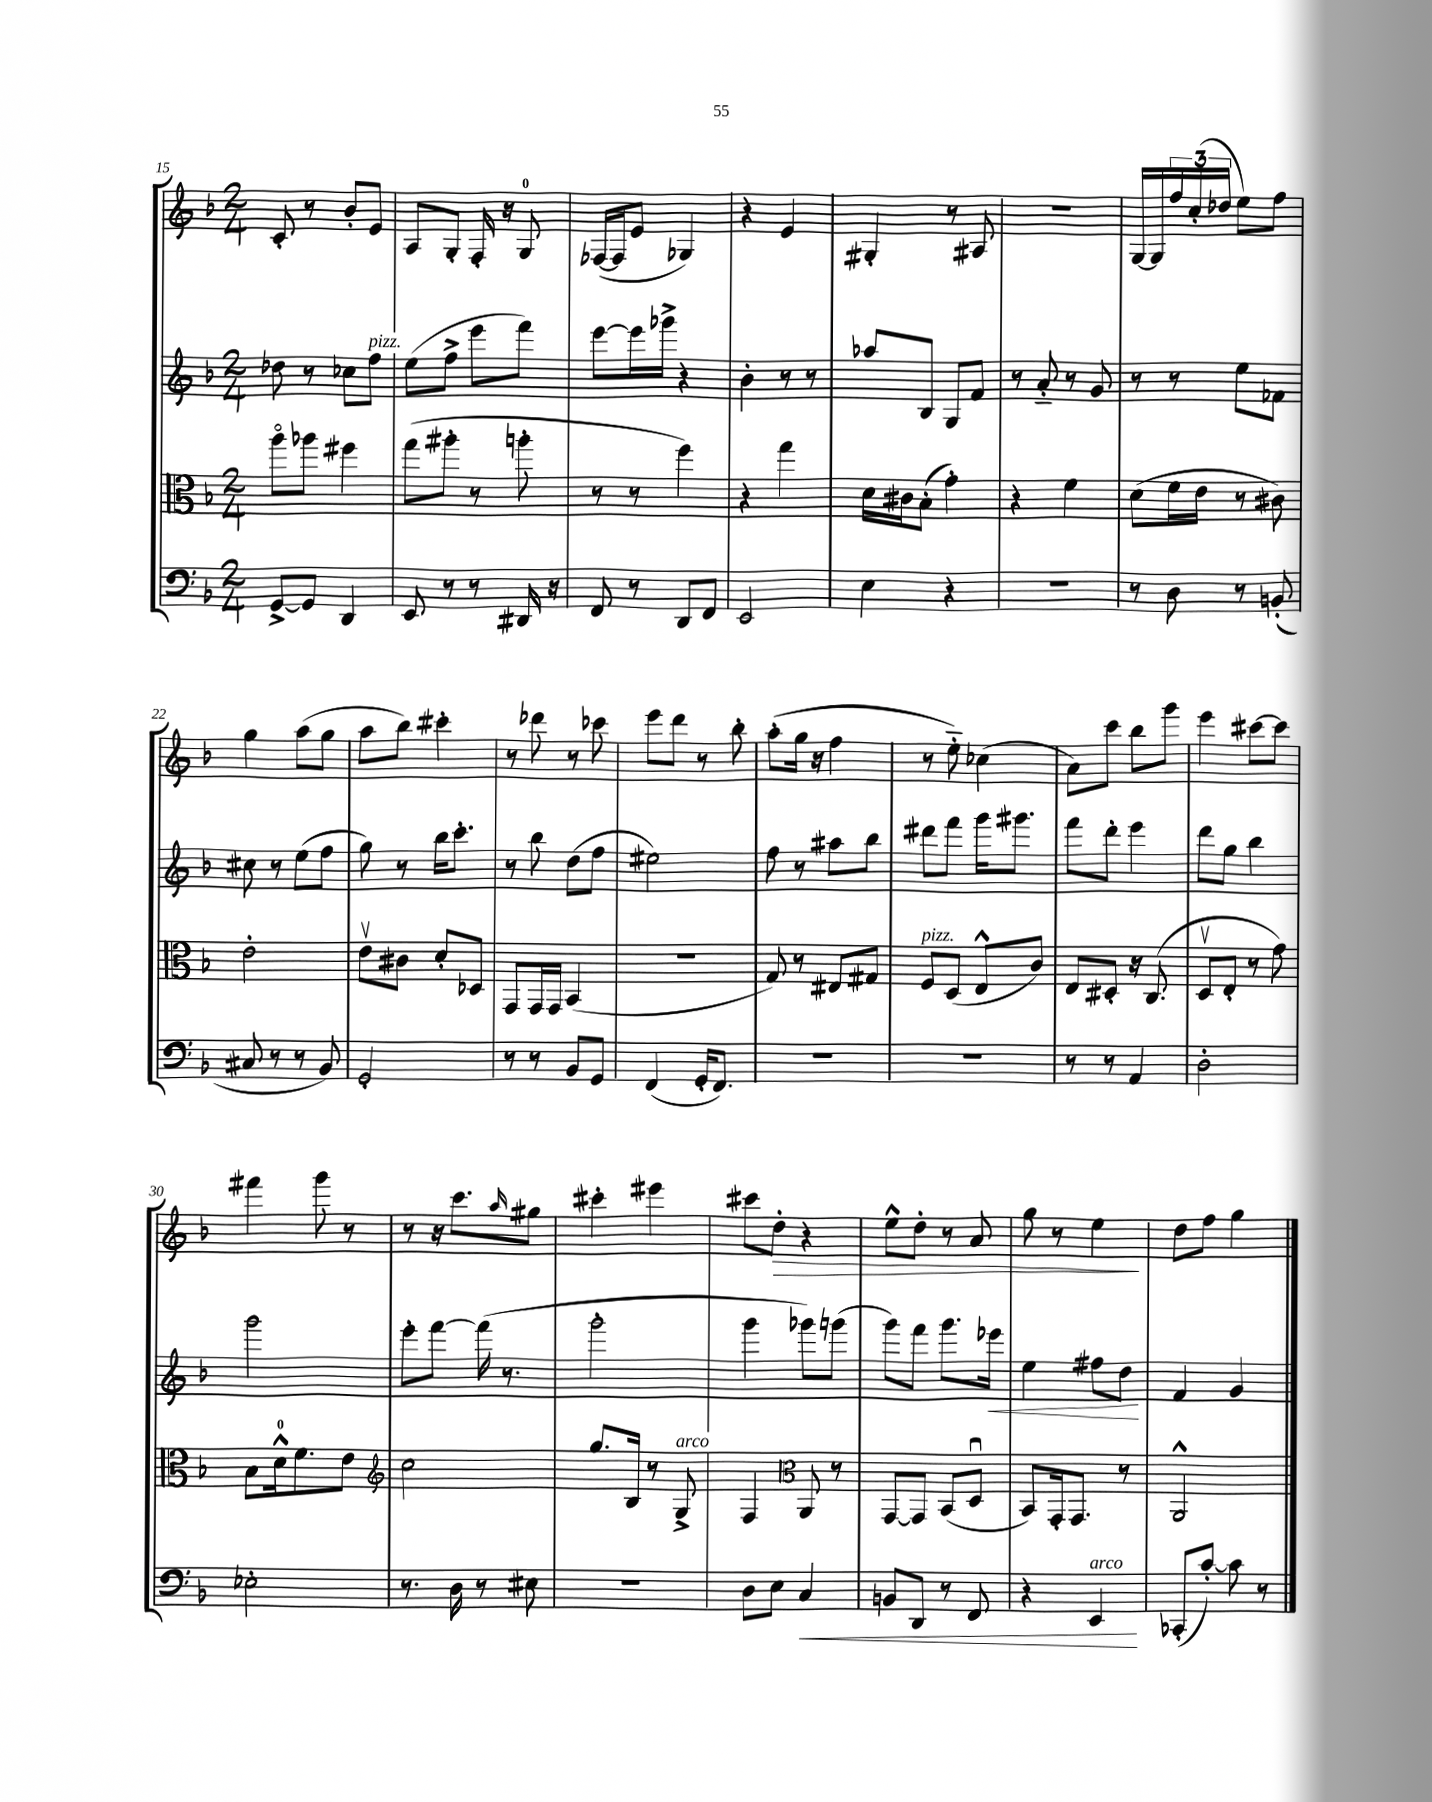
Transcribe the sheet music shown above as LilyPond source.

<<
\new StaffGroup <<
\new Staff = "s0" {
    \clef treble \key f \major \numericTimeSignature \time 2/4
    c'8-. r8 bes'8-. e'8 |
    a8 g8-. f16-. r16 g8-0 |
    fes16~( fes16 e'8 ges4) |
    r4 e'4 |
    gis4-. r8 ais8 |
    R2 |
    g16~ g16 \tuplet 3/2 { f''16 c''16-.( des''16 } e''8) f''8 |
    g''4 a''8( g''8 |
    a''8 bes''8) cis'''4-. |
    r8 des'''8 r8 ces'''8 |
    e'''8 d'''8 r8 bes''8-. |
    a''8-.( g''16 r16 f''4 |
    r8 e''8-_) ces''4( |
    a'8) c'''8 bes''8 g'''8 |
    e'''4 cis'''8~ cis'''8 |
    fis'''4 g'''8 r8 |
    r8 r16 c'''8. \grace { a''16 } gis''8 |
    cis'''4-. eis'''4 |
    cis'''8 d''8-.\> r4 |
    e''8-^ d''8-. r8 a'8 |
    g''8 r8 e''4\! |
    d''8 f''8 g''4 \bar "|." |
}
\new Staff = "s1" {
    \clef treble \key f \major \numericTimeSignature \time 2/4
    des''8 r8 ces''8 f''8^\markup { \italic "pizz." } |
    e''8( f''8-> e'''8 f'''8) |
    e'''8~ e'''16 ges'''16-> r4 |
    bes'4-. r8 r8 |
    aes''8 bes8 g8 f'8 |
    r8 a'8-_ r8 g'8 |
    r8 r8 e''8 fes'8 |
    cis''8 r8 e''8( f''8 |
    g''8) r8 bes''16 c'''8.-. |
    r8 bes''8 d''8( f''8 |
    eis''2) |
    f''8 r8 ais''8 bes''8 |
    dis'''8 f'''8 g'''16 gis'''8. |
    f'''8 d'''8-. e'''4 |
    d'''8 g''8 bes''4 |
    g'''2 |
    e'''8-. f'''8~ f'''16( r8. |
    g'''2-. |
    g'''4 ges'''8) g'''8( |
    g'''8) f'''8 g'''8. ees'''16\< |
    e''4 fis''8 d''8\! |
    f'4 g'4 \bar "|." |
}
\new Staff = "s2" {
    \clef alto \key f \major \numericTimeSignature \time 2/4
    a''8\flageolet aes''8 fis''4 |
    g''8( ais''8-. r8 a''8-. |
    r8 r8 f''4) |
    r4 g''4 |
    d'16 cis'16 bes8-.( g'4-.) |
    r4 f'4 |
    d'8( f'16 e'16 r8 cis'8) |
    e'2-. |
    e'8\upbow cis'8 d'8-. des8 |
    g,8 g,16 g,16 bes,4( |
    R2 |
    g8) r8 eis8 gis8 |
    f8^\markup { \italic "pizz." } d8( e8-^ c'8) |
    e8 dis8-. r16 c8.( |
    d8\upbow e8-. r8 g'8) |
    bes8 d'16-0-^ f'8. e'8 |
    \clef treble c''2 |
    g''8. bes16 r8 g8->^\markup { \italic "arco" } |
    f4 \clef alto a,8 r8 |
    g,8~ g,8 bes,8( d8\downbow |
    bes,8) g,16-. g,8. r8 |
    a,2-^ \bar "|." |
}
\new Staff = "s3" {
    \clef bass \key f \major \numericTimeSignature \time 2/4
    g,8~-> g,8 d,4 |
    e,8 r8 r8 dis,16 r16 |
    f,8 r8 d,8 f,8 |
    e,2 |
    e4 r4 |
    R2 |
    r8 d8 r8 b,8-.( |
    cis8 r8 r8 bes,8) |
    g,2-. |
    r8 r8 bes,8 g,8 |
    f,4( g,16-. f,8.) |
    r2 |
    R2 |
    r8 r8 a,4 |
    d2-. |
    ees2-. |
    r8. d16 r8 eis8 |
    R2 |
    d8 e8 c4\< |
    b,8 d,8 r8 f,8 |
    r4 e,4\!^\markup { \italic "arco" } |
    ces,8-.( c'8~-.) c'8 r8 \bar "|." |
}
>>
>>
\layout { \context { \Score currentBarNumber = #15 } }
